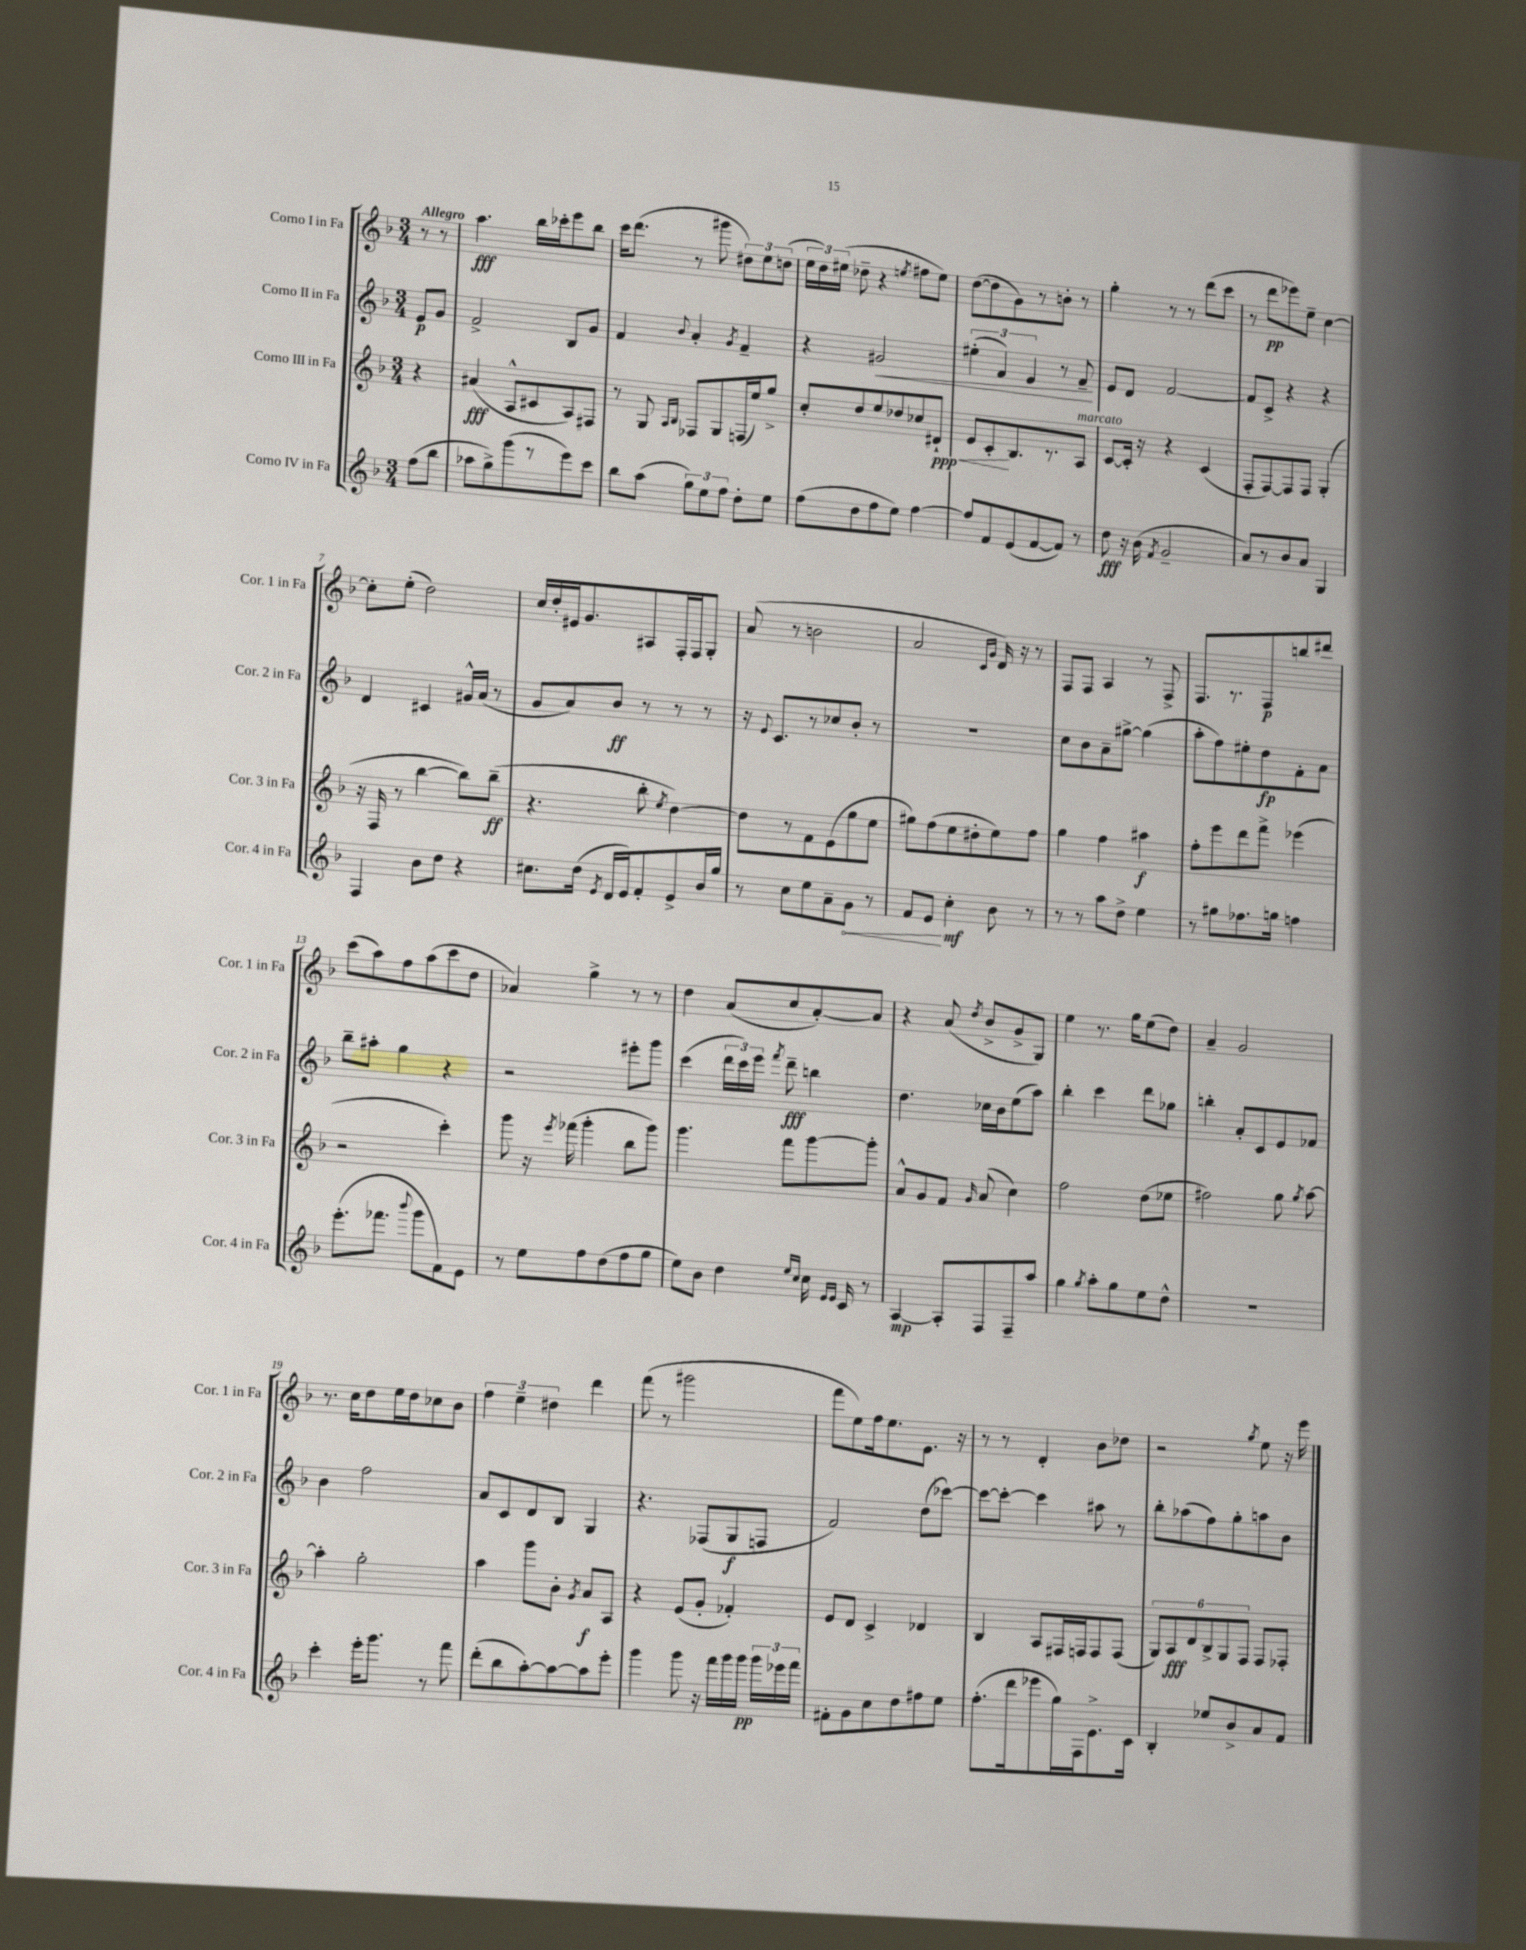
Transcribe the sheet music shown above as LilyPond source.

<<
\new StaffGroup <<
\new Staff = "s0" \with { instrumentName = "Corno I in Fa" shortInstrumentName = "Cor. 1 in Fa" } {
    \clef treble \key f \major \numericTimeSignature \time 3/4 \partial 4 \tempo "Allegro"
    \autoBeamOff r8 r8 |
    a''4.\fff bes''16[ ces'''16-. e'''8 bes''8] |
    c'''16[ d'''8.]( r8 gis'''8 \tuplet 3/2 { dis''8[) e''8 d''8]( } |
    \tuplet 3/2 { e''16[ d''16) eis''16]( } des''8-- r4 \acciaccatura { e''8 } fis''8[ e''8]) |
    d''8[~( d''8 g'8) r8 b'8]-. r8 |
    g''4-. r8 r8 d'''8[( c'''8] |
    r8 d'''8[\pp ees'''8) e''8]-- c''4~ |
    c''8[-. e''8]-.( d''2) |
    c''16[ d''16-. eis'16 g'8. ais8 f16-. f16 g8]-. |
    a'8( r8 b'2 |
    a'2 \grace { c'16[ g'16] } d'16) r16 r8 |
    f8[ f8] a4 r8 f8-> |
    f8.[ r8. f8\p b''8 dis'''8] |
    c'''8[( a''8) f''8 a''8( c'''8 d''8] |
    aes'4) g''4-> r8 r8 |
    d''4 a'8[( c''8 a'8~-.) a'8] |
    r4 a'8( \acciaccatura { d''8 } bes'8[-> g'8-> g8]) |
    e''4 r8. g''16[ e''8( d''8]) |
    a'4-- g'2 |
    r8. c''16[ d''8 e''16 d''16 ces''8 bes'8] |
    \tuplet 3/2 { f''4 e''4-- dis''4 } d'''4 |
    f'''8( r8 gis'''2 |
    f'''8[ e''8) f''16 e''8. e'8.] r16 |
    r8 r8 d'4-. bes'8[ des''8] |
    r2 \acciaccatura { g''8 } e''8 r16 e'''16 \bar "|." |
}
\new Staff = "s1" \with { instrumentName = "Corno II in Fa" shortInstrumentName = "Cor. 2 in Fa" } {
    \clef treble \key f \major \numericTimeSignature \time 3/4 \partial 4
    \autoBeamOff e'8[\p g'8] |
    f'2-> bes8[ g'8] |
    f'4 \appoggiatura { bes'8 } a'4-. \acciaccatura { g'8 } f'4-- |
    r4 gis'2\< |
    \tuplet 3/2 { eis''4-.( f'4) e'4 } r8 f'8--\! |
    e'8[ d'8] f'2~ |
    f'8[ c'8]-> r4 r4 |
    d'4 cis'4 gis'16[-^ a'16]( r8 |
    g'8[ a'8) bes'8]\ff r8 r8 r8 |
    r16 \appoggiatura { e'8 } c'8.[ r8 ces''8 bes'8]-. r8 |
    R2. |
    c''8[ bes'8 a'8-- gis''8]~-> gis''4( |
    a''8[-. f''8) eis''8-. d''8\fp f'8-. a'8] |
    bes''8[-- ais''8]-. g''4 r4 |
    r2 eis'''8[-. g'''8] |
    c'''4( \tuplet 3/2 { d'''16[ c'''16) e'''16] } \acciaccatura { f'''8 } d'''8--\fff b''4 |
    d''4. ces''16[ bes'16 e''8( a''8]) |
    bes''4-. c'''4 d'''8[ ges''8] |
    b''4-. a'8[-. c'8 e'8 fes'8] |
    bes'4 f''2 |
    a'8[ c'8 d'8 bes8] g4 |
    r4. fes8[( g8\f f8] |
    f'2) d''8[( ces'''8]~) |
    ces'''8[~ ces'''8]~-. ces'''4 ais''8 r8 |
    bes''8[-. aes''8( f''8) g''8-. a''8 bes'8] \bar "|." |
}
\new Staff = "s2" \with { instrumentName = "Corno III in Fa" shortInstrumentName = "Cor. 3 in Fa" } {
    \clef treble \key f \major \numericTimeSignature \time 3/4 \partial 4
    \autoBeamOff r4 |
    ais'4\fff( a8[-^ cis'8 a8) fis8] |
    r8 g8 \grace { a16[ bes16] } fes8[ g8 f16( e''16) g''8]-> |
    c''8[-. d''8 e''8 des''8 ces''8 dis'8]-!\ppp\< |
    e'8[ c'8-.\! bes8. r8. a8]^\markup { \italic "marcato" } |
    c'8[~ c'16]-. r16 r4 c'4( |
    f8[-. f8~) f8 f8] g4-.( |
    r16 f16 r8 bes''4~ bes''8[) bes''8]--\ff( |
    r4. bes''8-. \acciaccatura { e''8 } d''4~) |
    d''8[ r8 f'8 e'8( g''8 e''8] |
    gis''8[) f''8( e''8 dis''8-. e''8) f''8] |
    g''4 f''4 ais''4\f |
    f''8[-. e'''8 d'''8 f'''8]-> ees'''4( |
    r2 c'''4-.) |
    g'''8 r16 \acciaccatura { e'''8 } fes'''16( g'''4-. bes''8[ g'''8]) |
    g'''4. f'''8[ g'''8~ g'''8]-. |
    a'8[-^ g'8 f'8] \grace { g'16 } a'8( c''4) |
    f''2 d''8[( ees''8] |
    fis''2) g''8 \acciaccatura { g''8 } a''8~ |
    a''4-. g''2-. |
    a''4 g'''8[ bes'8]-. \acciaccatura { g'8 } a'8[\f a8] |
    r4 e'8[( g'8]-. fes'4-.) |
    e'8[ d'8] c'4-> des'4 |
    bes4 a8[ fis16 f16 f8 f8]( |
    \tuplet 6/4 { g8[) a8\fff d'8 bes8-> g8 f8] } f8[ fes8]-. \bar "|." |
}
\new Staff = "s3" \with { instrumentName = "Corno IV in Fa" shortInstrumentName = "Cor. 4 in Fa" } {
    \clef treble \key f \major \numericTimeSignature \time 3/4 \partial 4
    \autoBeamOff f''8[( bes''8] |
    aes''8[ g''8->) g'''8( r8 e'''8) c'''8] |
    bes''8[ a''8]( \tuplet 3/2 { g''8[) e''8 f''8] } d''8[-. e''8] |
    f''8[( d''8 f''8 e''8]) f''4~ |
    f''8[ f'8 e'8( f'8~ f'8]) r8 |
    d''8\fff r16 bes'16( \acciaccatura { f'8 } g'2-- |
    a'8[) r8 bes'8 a'8] g4 |
    f4 bes'8[ d''8] r4 |
    cis''8.[ d''16]( \acciaccatura { e'8 } d'16[ e'16) f'8-. e'8-> bes'16 g''16] |
    r8 c''8[ e''8 a'8-- \once \override Hairpin.circled-tip = ##t g'8]\< r8 |
    f'8[ e'8]\! c''4-.\mf bes'8 r8 |
    r8 r8 a''8[ d''8]-> e''4 |
    r8 gis''8[ fes''8. g''16] f''4 |
    e'''8.[-.( fes'''8.] \appoggiatura { bes'''8 } g'''8[ f'8) e'8] |
    r8 e''8[ f''8 d''8( f''8 g''8] |
    e''8[) bes'8] d''4 \grace { e''16[ c''16] } c''16 \grace { e'16[ e'16] } c'16 r8 |
    a4~\mp a8[-. f8 f8-- a''8] |
    g''4 \acciaccatura { g''8 } a''8[-. g''8 e''8 d''8]-^ |
    R2. |
    c'''4-. e'''16[-. g'''8.] r8 f'''8 |
    d'''8[-.( bes''8 a''8~-.) a''8~ a''8 e'''8]-. |
    g'''4 g'''8 r16 f'''16[ g'''16 g'''16]\pp \tuplet 3/2 { g'''16[ ees'''16 f'''16] } |
    fis'8[-. g'8 c''8 d''8 fis''8 e''8] |
    f''8.[-.( d'''16 ees'''8 g''16) f16 e'8.-> c'16] |
    bes4-. ees''8[ bes'8-> a'8 f'8] \bar "|." |
}
>>
>>
